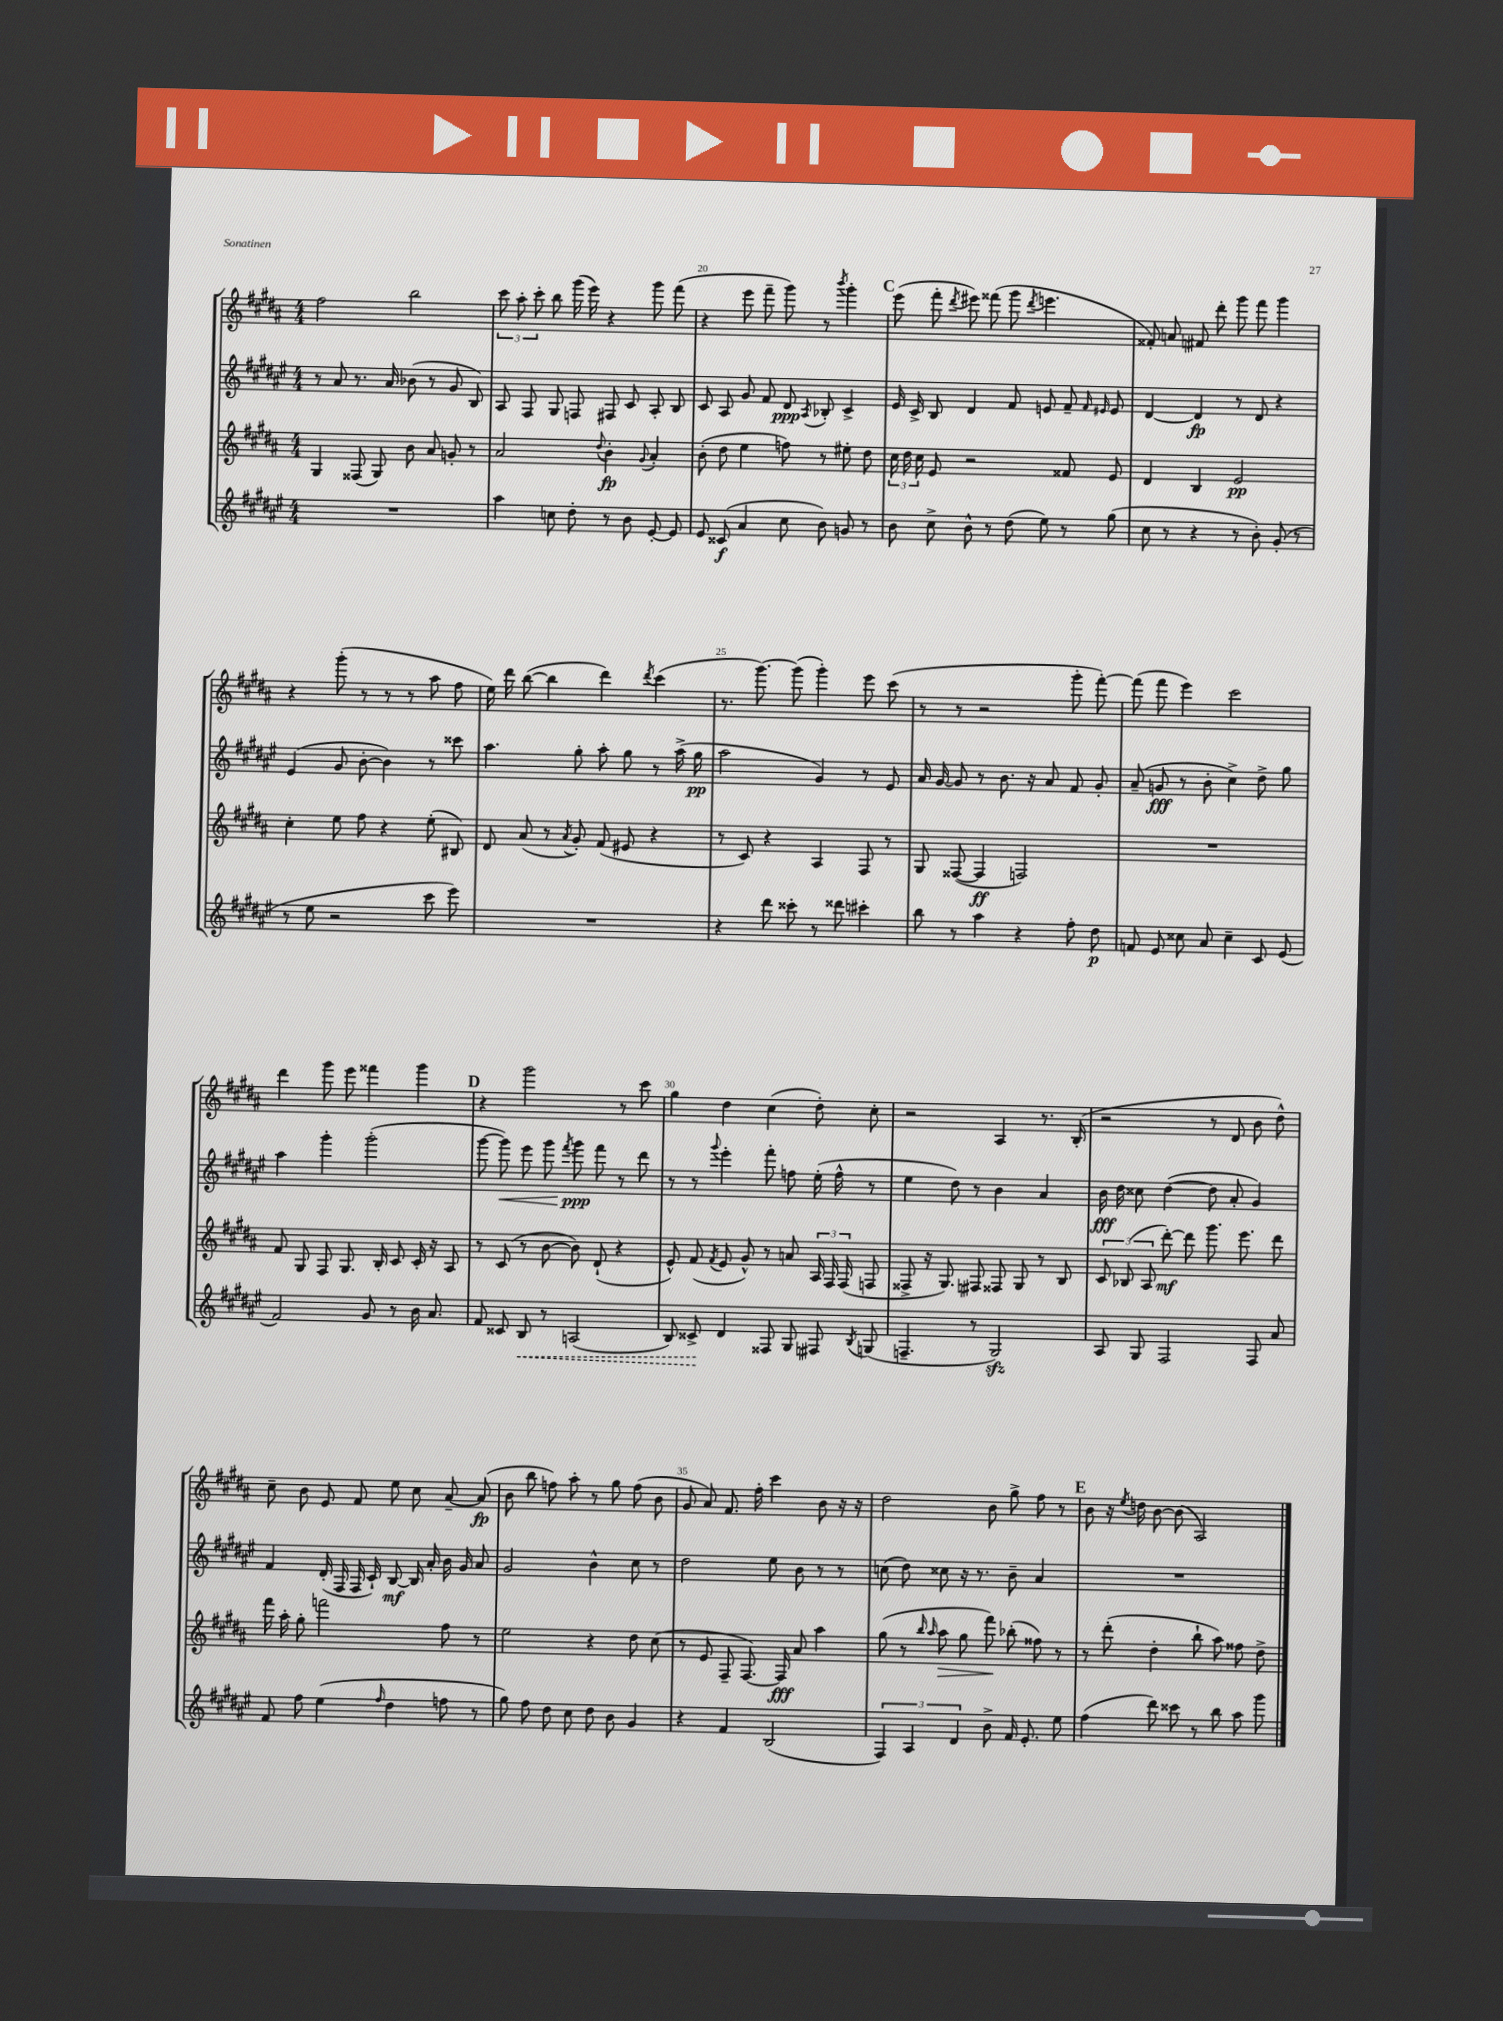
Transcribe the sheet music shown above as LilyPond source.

<<
\new StaffGroup <<
\new Staff = "s0" {
    \clef treble \key b \major \numericTimeSignature \time 4/4
    \autoBeamOff fis''2 b''2 |
    \tuplet 3/2 { cis'''8 ais''8-. cis'''8-. } b''8 gis'''16( e'''16) r4 gis'''8 fis'''8( |
    r4 e'''8 fis'''8-- gis'''8) r8 \acciaccatura { b'''8 } gis'''4-. |
    \mark \markup { \bold "C" } e'''8( fis'''8-. \acciaccatura { dis'''8 } eis'''8) fisis'''8( gis'''8 \acciaccatura { dis'''8 } e'''4. |
    fisis'8-.) a'8 fis'8 dis'''8-. gis'''8 fis'''8 gis'''4 |
    r4 gis'''8-.( r8 r8 r8 ais''8 fis''8 |
    e''16) dis'''16 b''8~( b''4 dis'''4) \acciaccatura { dis'''8 } cis'''4( |
    r8. gis'''8.~) gis'''8( gis'''4-.) e'''8 cis'''8( |
    r8 r8 r2 gis'''8-. fis'''8~-.) |
    fis'''8( fis'''8 e'''4) cis'''2 |
    dis'''4 gis'''8 e'''8 fisis'''4 gis'''4 |
    \mark \markup { \bold "D" } r4 gis'''2 r8 cis'''8 |
    gis''4 dis''4 cis''4( dis''8-.) cis''8-. |
    r2 ais4 r8. b16-.( |
    r2 r8 dis'8 b'8 dis''8-^) |
    cis''8-- b'8 e'8 fis'8 e''8 cis''8 ais'8~-- ais'8\fp( |
    b'8 b''8 f''8) ais''8-. r8 gis''8 f''8( b'8 |
    gis'8 ais'8) fis'8. fis''16-. cis'''4 b'8 r16 r16 |
    dis''2 b'8 gis''8-> fis''8 r8 |
    \mark \markup { \bold "E" } b'8 r16 \acciaccatura { e''8 } d''16 b'8~ b'8( ais2) \bar "|." |
}
\new Staff = "s1" {
    \clef treble \key fis \major \numericTimeSignature \time 4/4
    \autoBeamOff r8 ais'8 r8. ais'16 bes'8( r8 gis'8 b8) |
    ais8 fis8 gis8 f8 fis8 cis'8 ais8-. b8 |
    cis'8 ais8 gis'8 fis'8 dis'8\ppp \acciaccatura { ais8 } bes8-. cis'4-> |
    \mark \markup { \bold "C" } eis'16 cis'16-> b8 dis'4 fis'8 e'8 fis'8-- \grace { fis'16 eis'16 } eis'8 |
    dis'4~ dis'4\fp r8 dis'8 r4 |
    eis'4( gis'8 b'8~-. b'4) r8 cisis'''8 |
    ais''4. gis''8-. ais''8-. gis''8 r8 ais''16->( gis''16\pp |
    ais''2 gis'4) r8 eis'8 |
    ais'16 gis'16~ gis'8 r8 b'8. r16 ais'8 fis'8 gis'8-. |
    ais'8--( g'8\fff r8 b'8-. cis''4->) dis''8-> gis''8 |
    ais''4 gis'''4-. gis'''2-.( |
    \mark \markup { \bold "D" } gis'''8~ gis'''8\<) eis'''8 gis'''8 \acciaccatura { fis'''8 } gis'''8\ppp\! fis'''8 r8 dis'''8 |
    r8 r8 \appoggiatura { gis'''8 } eis'''4-. fis'''8-. f''8 eis''16-.( f''16-^ r8 |
    eis''4 dis''8) r8 b'4 ais'4 |
    b'16\fff dis''16 cisis''8 dis''4~( dis''8 ais'8-. gis'4) |
    fis'4 dis'16-.( fis16 fis16 cis'16-!) b8~\mf b16 ais'16-. b'16 gis'16 ais'8 |
    gis'2 b'4-^ cis''8 r8 |
    dis''2 eis''8 b'8 r8 r8 |
    c''8( dis''8) cisis''8 r16 r8. b'8-- ais'4 |
    \mark \markup { \bold "E" } R1 \bar "|." |
}
\new Staff = "s2" {
    \clef treble \key b \major \numericTimeSignature \time 4/4
    \autoBeamOff gis4 fisis8( gis8) b'8 ais'8 g'8-. r8 |
    ais'2 \appoggiatura { dis''8 } b'4-.\fp \appoggiatura { gis'8 } ais'4-. |
    b'8-.( dis''8 e''4 f''8) r8 eis''8-. dis''8 |
    \mark \markup { \bold "C" } \tuplet 3/2 { cis''16 dis''16 cis''16 } e'8 r2 fisis'8 e'8 |
    dis'4 b4 e'2\pp |
    cis''4-. e''8 fis''8 r4 e''8-.( bis8) |
    dis'8 ais'8( r8 \acciaccatura { ais'8 } gis'8-.) fis'8( eis'8 r4 |
    r8 cis'8) r4 ais4 fis8 r8 |
    gis8 fisis8~( fisis4\ff f2) |
    R1 |
    fis'8 gis8 fis8 gis8. b16-. cis'8 cis'16-. r16 ais8 |
    \mark \markup { \bold "D" } r8 cis'8( r8 b'8~ b'8) dis'8-!( r4 |
    e'8-^) fis'8( \acciaccatura { fis'8 } e'8 gis'8-^) r8 a'8 \tuplet 3/2 { ais16 fis16 fis16( } f8 |
    fisis8-> r16 gis8.) fis8 fisis8 gis8 r8 b8 |
    \tuplet 3/2 { cis'8 bes8( ais8 } dis'''8~-.\mf) dis'''8 gis'''8. e'''8. dis'''8 |
    fis'''16 ais''16-. gis''8-. f'''2 fis''8 r8 |
    e''2 r4 dis''8 cis''8( |
    r8 e'8 fis8-- fis8.~) fis16\fff ais'8 ais''4 |
    gis''8( r8 \grace { b''16 ais''16 } ais''8\> gis''8 fis'''8\!) bes''8-.( fisis''8) r8 |
    \mark \markup { \bold "E" } r8 dis'''8-.( dis''4-. b''8-! ais''8) fisis''8 dis''8-> \bar "|." |
}
\new Staff = "s3" {
    \clef treble \key fis \major \numericTimeSignature \time 4/4
    \autoBeamOff R1 |
    ais''4 c''8 dis''8-. r8 b'8 eis'8~-. eis'8 |
    eis'8 cisis'8\f( ais'4 cis''8 b'8) g'8 r8 |
    \mark \markup { \bold "C" } b'8 cis''8-> b'8-^ r8 dis''8( eis''8) r8 gis''8( |
    cis''8 r8 r4 r8 b'8-.) gis'8-.( r8 |
    r8 eis''8 r2 cis'''8 eis'''8) |
    R1 |
    r4 dis'''8 cisis'''8-. r8 disis'''8 cis'''4-. |
    b''8 r8 ais''4 r4 fis''8-. dis''8\p |
    f'8 eis'8 cisis''8 ais'8 cisis''4-- cis'8 eis'8( |
    fis'2) gis'8 r8 b'16 ais'8. |
    \mark \markup { \bold "D" } fis'8 cisis'8 \once \override Hairpin.style = #'dashed-line b8\< r8 a2( |
    b8) cisis'8->\! dis'4 fisis8 gis8 fis8 \acciaccatura { b8 } g8( |
    f4.-- r8 gis2\sfz) |
    ais8 gis8 fis2 fis8 ais'8 |
    fis'8 fis''8 eis''4( \grace { fis''16 } dis''4 f''8 r8 |
    gis''8) fis''8 dis''8 cis''8 dis''8 b'8 gis'4 |
    r4 fis'4 b2( |
    \tuplet 3/2 { fis4) ais4 dis'4 } b'8-> fis'16 eis'8.-. eis''8 |
    \mark \markup { \bold "E" } fis''4( dis'''8) cisis'''8 r8 b''8 ais''8 gis'''8 \bar "|." |
}
>>
>>
\layout { \context { \Score currentBarNumber = #18 \override BarNumber.break-visibility = ##(#f #t #t) barNumberVisibility = #(every-nth-bar-number-visible 5) } }
